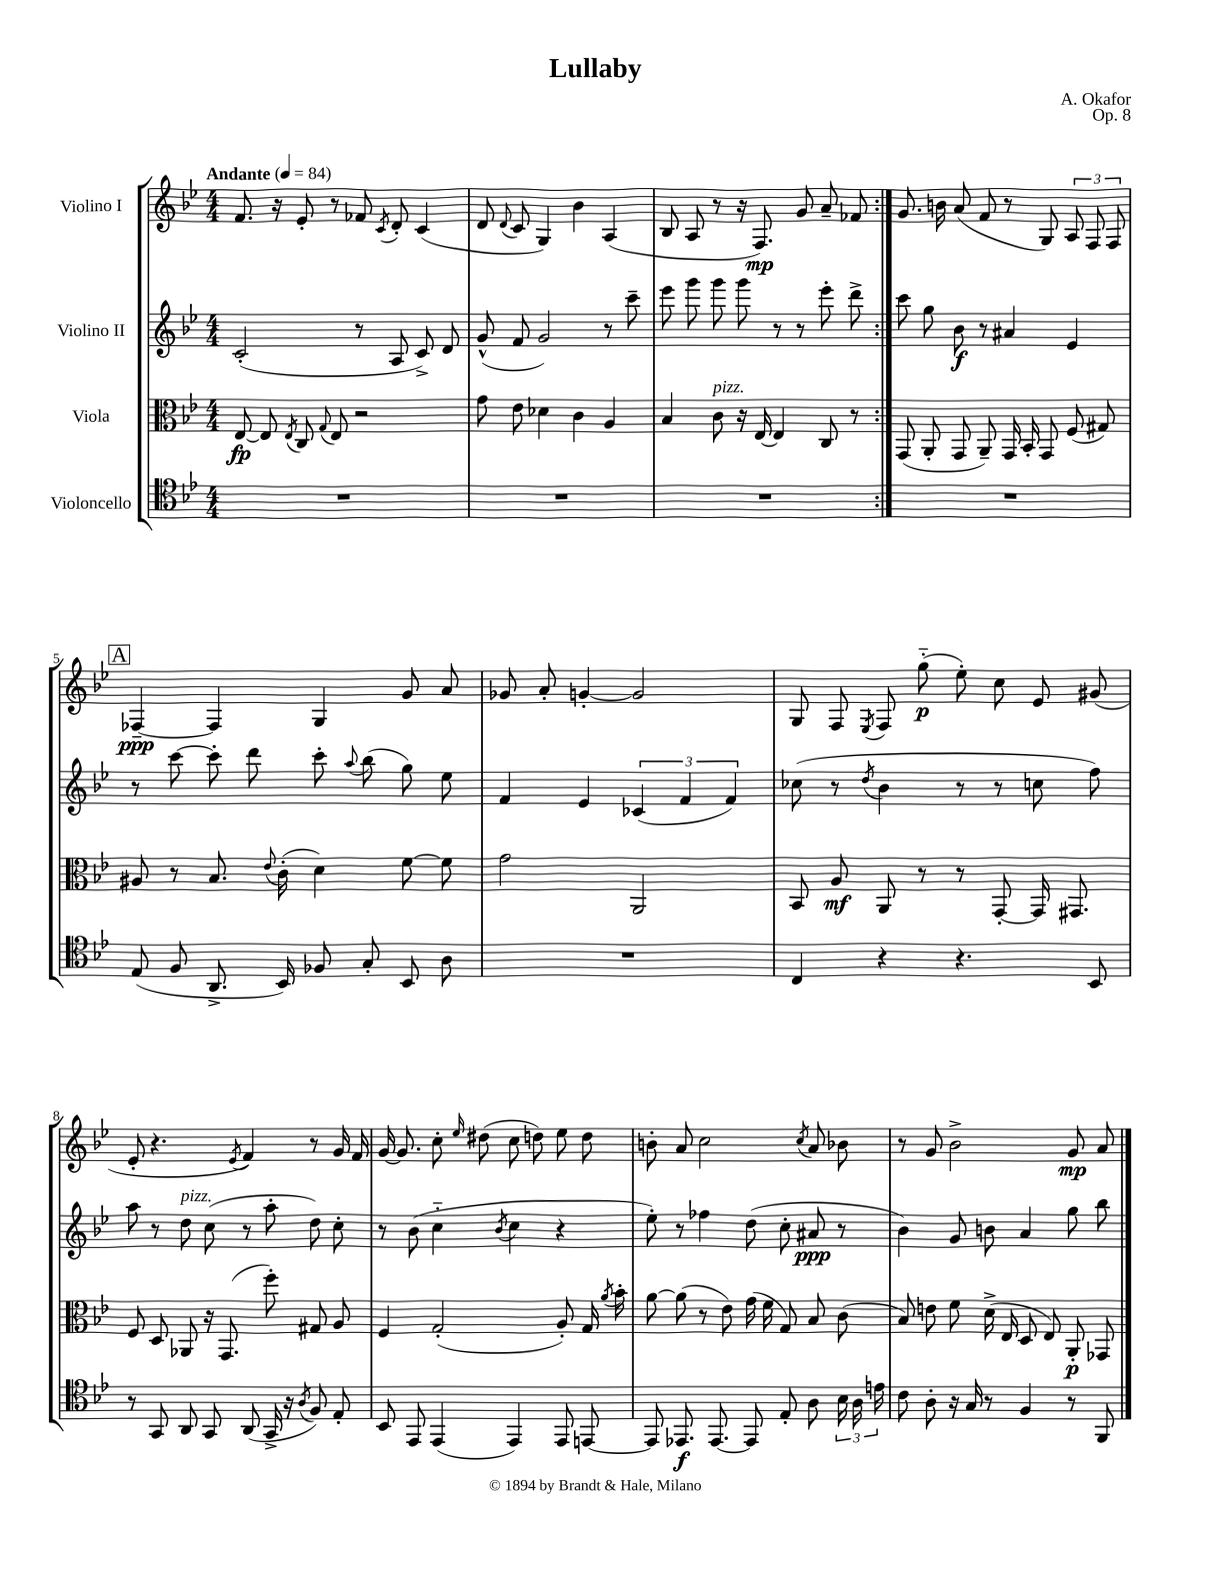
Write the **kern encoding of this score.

**kern	**kern	**kern	**kern
*staff4	*staff3	*staff2	*staff1
*clefC4	*clefC3	*clefG2	*clefG2
*k[b-e-]	*k[b-e-]	*k[b-e-]	*k[b-e-]
*M4/4	*M4/4	*M4/4	*M4/4
*MM84	*MM84	*MM84	*MM84
1r	[8E-/	(2c'/	8.f/
.	8E-/]	.	.
.	.	.	16r
.	8qE-/	.	.
.	8C/	.	8e-'/
.	8qqG/	.	.
.	8E-/	.	8r
.	2r	8r	8f-/
.	.	.	8qc/
.	.	8A/	8d'/
.	.	8c^/)	(4c/
.	.	8d/	.
=	=	=	=
1r	8g\	(8g^^/	8d/
.	.	.	8qqd/
.	8e-\	8f/	8c/
.	4d-\	2g/)	4G/)
.	4c\	.	4b-\
.	4A/	8r	(4A/
.	.	8ccc~\	.
=	=	=	=
1r	4B-/	8eee-\	8B-/
.	.	8ggg\	8A/
.	8c\	8ggg\	8r
.	16r	8ggg\	16r
.	[16E-/	.	8.F/)
.	4E-/]	8r	.
.	.	8r	8g/
.	8C/	8eee-'\	8a~/
.	8r	8ddd^\	8f-/
=:|!	=:|!	=:|!	=:|!
1r	(8GG/	8ccc\	8.g/
.	8AA'/	8gg\	.
.	.	.	16b\
.	8GG/	8b-\	(8a/
.	8AA~/)	8r	8f/
.	16GG/	4a#/	8r
.	16BB-'/	.	.
.	8GG/	.	8G/)
.	(8F/	4e-/	12A/
.	.	.	12F/
.	8G#/)	.	.
.	.	.	12F/
=	=	=	=
(8E-/	8A#/	8r	[4F-~/
8F/	8r	[8ccc\	.
8.AA^/	8.B-/	8ccc'\]	4F-/]
.	.	8ddd\	.
.	8qqe-/	.	.
16BB-/)	(16c'\	.	.
8F-/	4d\)	8ccc'\	4G/
.	.	8qqaa/	.
8G'/	.	(8bb-\	.
8BB-/	[8f\	8gg\)	8g/
8A\	8f\]	8ee-\	8a/
=	=	=	=
1r	2g\	4f/	8g-/
.	.	.	8a'/
.	.	4e-/	[4g'/
.	2AA/	(6c-/	2g/]
.	.	6f/	.
.	.	6f/)	.
=	=	=	=
4C/	8BB-/	(8cc-\	8G/
.	8A/	8r	8F/
.	.	8qdd/	8qE-/
4r	8AA/	4b-\	8F/
.	8r	.	(8gg'~\
4.r	8r	8r	8ee-'\)
.	[8GG'/	8r	8cc\
.	16GG/]	8cc\	8e-/
.	8.GG#/	.	.
8BB-/	.	8ff\)	(8g#/
=	=	=	=
8r	8F/	8aa\	8e-'/
8GG/	8D/	8r	4.r
8AA/	8AA-/	8dd\	.
8GG/	16r	(8cc\	.
.	(8.GG/	.	.
.	.	.	8qe-/
(8AA/	.	8r	4f/)
16GG^/	8ff'\)	8aa'\	.
16r	.	.	.
8qA/	.	.	.
8F/)	8G#/	8dd\)	8r
8E-'/	8A/	8cc'\	16g/
.	.	.	16f/
=	=	=	=
8BB-/	4F/	8r	[16g/
.	.	.	8.g/]
8EE-/	.	(8b-\	.
(4EE-/	(2G'/	4cc'~\	8cc'\
.	.	.	16qqee-/
.	.	.	(8dd#\
.	.	8qb-/	.
4EE-/)	.	4cc\	8cc\
.	.	.	8dd\)
8EE-/	8A'/)	4r	8ee-\
[8EE/	16G/	.	8dd\
.	8qa/	.	.
.	16b-'\	.	.
=	=	=	=
8EE/]	[8a\	8ee-'\)	8b'\
8.EE-/	(8a\]	8r	8a/
.	8r	4ff-\	2cc\
[8.EE-/	.	.	.
.	8e-\)	.	.
8EE-/]	(16g\	(8dd\	.
.	16f\	.	.
8E-'/	8G/)	8cc'\	.
.	.	.	8qcc/
8A\	8B-/	8a#/	8a/
24B-\	(8c\	8r	8b-\
24A\	.	.	.
24e\	.	.	.
=	=	=	=
8c\	8B-/)	4b-\)	8r
8A'\	8e\	.	8g/
16r	8f\	8g/	2b-^\
16G/	.	.	.
8r	(16d^\	8b\	.
.	16E-/	.	.
4F/	8D/	4a/	.
.	8E-/)	.	.
8r	8AA'/	8gg\	8g/
8FF/	8GG-/	8bb-\	8a/
==	==	==	==
*-	*-	*-	*-
